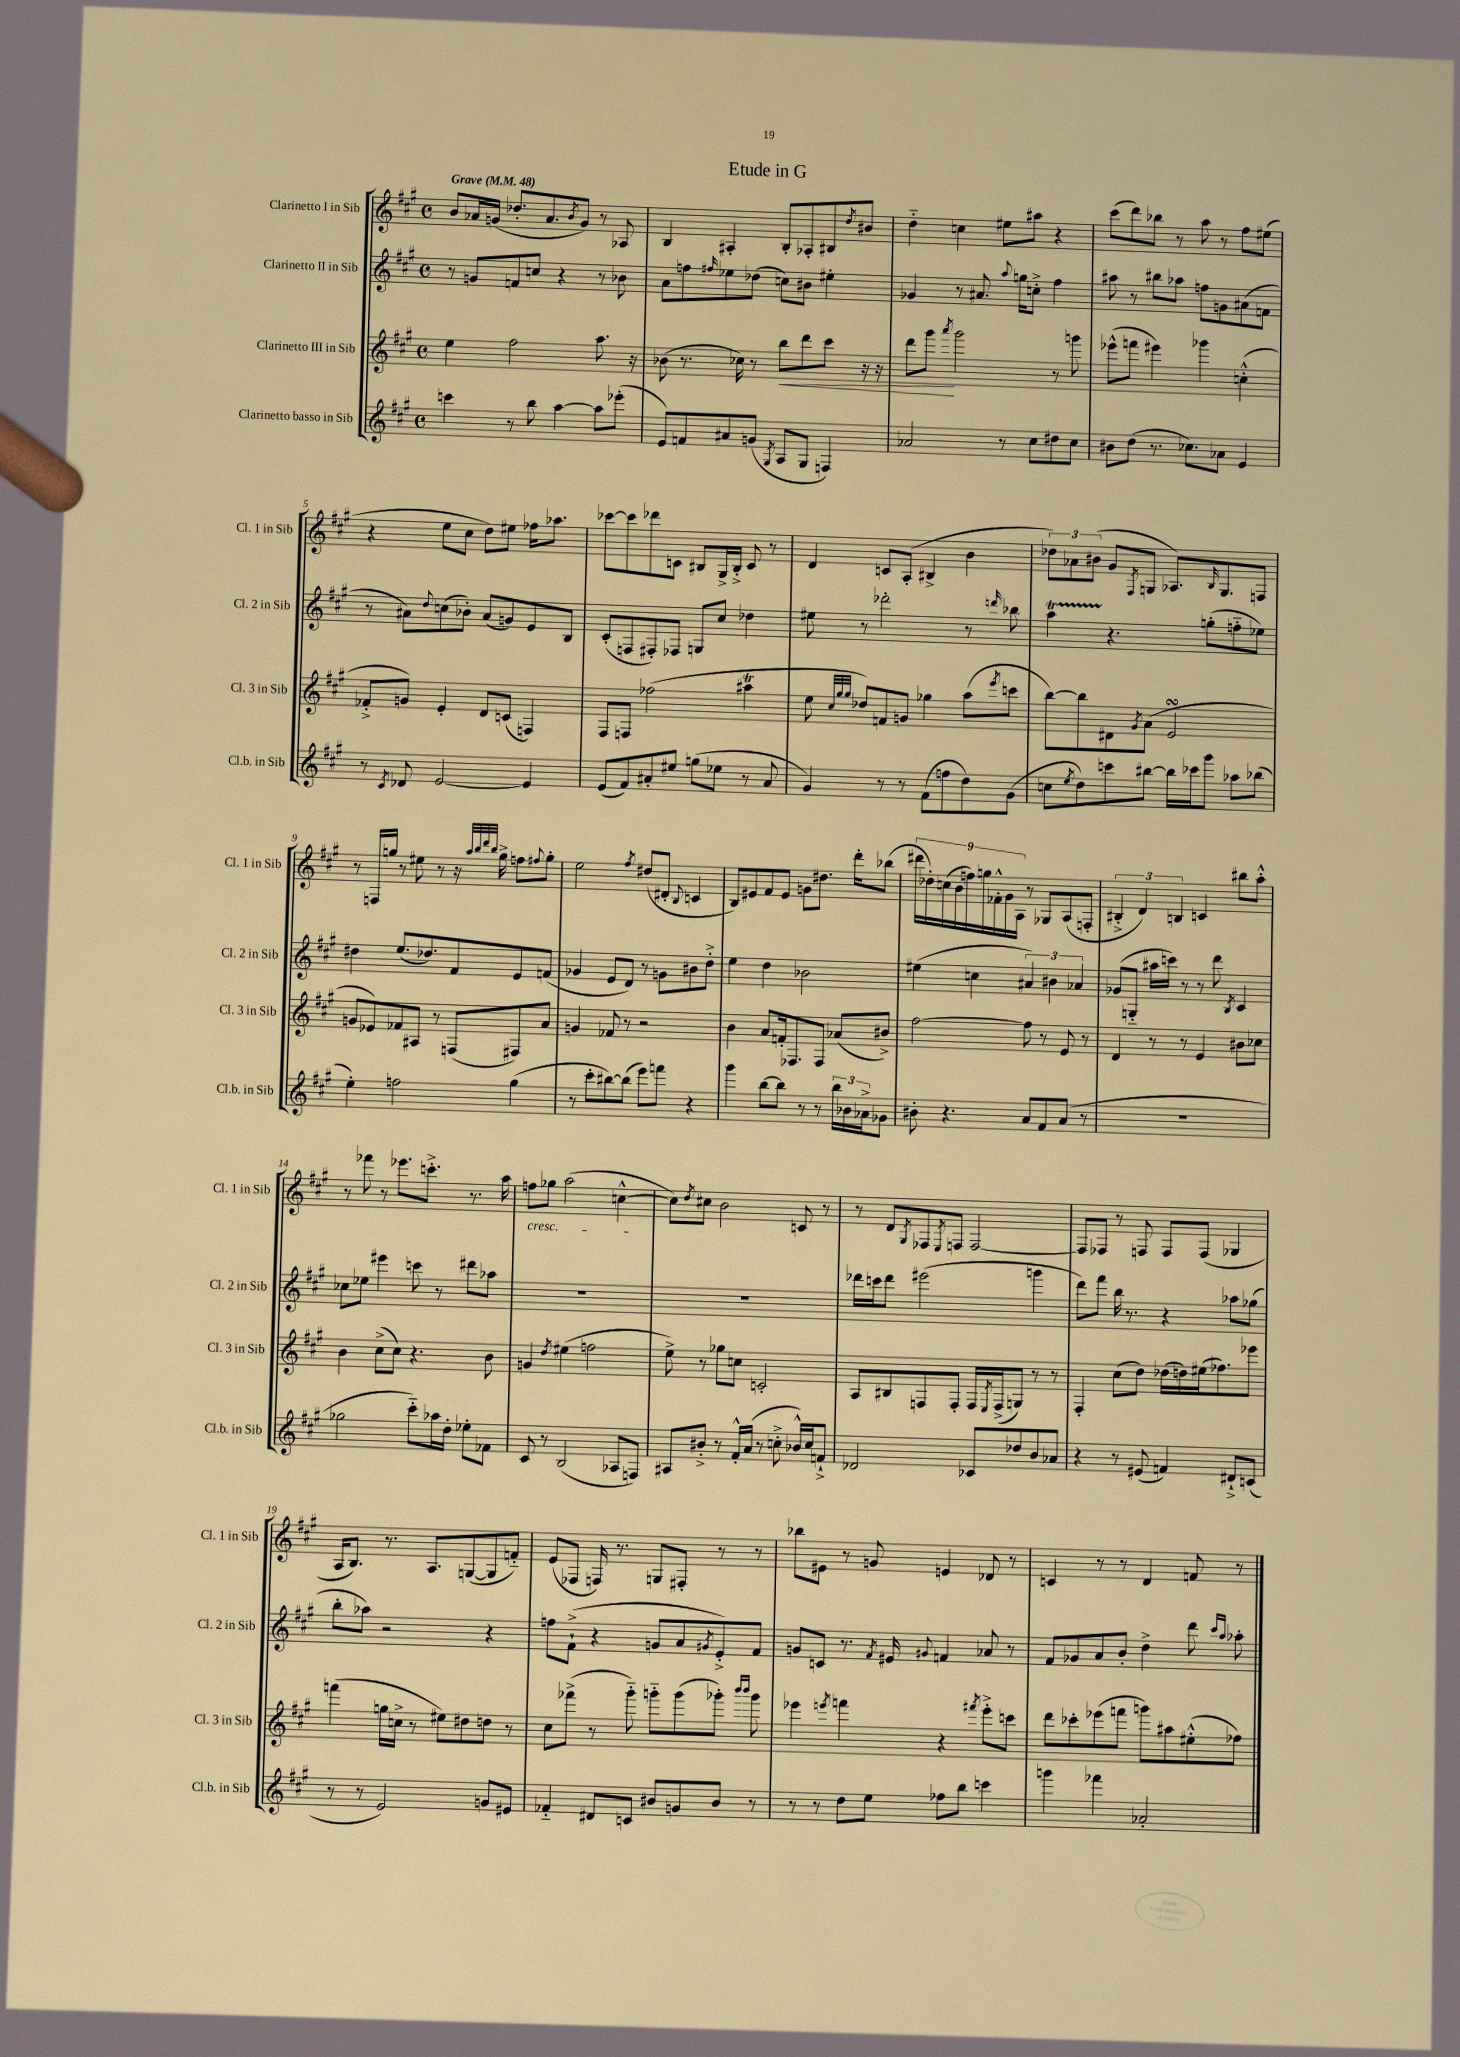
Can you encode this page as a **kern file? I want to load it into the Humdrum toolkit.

**kern	**kern	**dynam	**kern	**kern
*part4	*part3	*part3	*part2	*part1
*staff4	*staff3	*staff3	*staff2	*staff1
*I"Clarinetto basso in Sib	*I"Clarinetto III in Sib	*	*I"Clarinetto II in Sib	*I"Clarinetto I in Sib
*I'Cl.b. in Sib	*I'Cl. 3 in Sib	*	*I'Cl. 2 in Sib	*I'Cl. 1 in Sib
*clefG2	*clefG2	*	*clefG2	*clefG2
*k[f#c#g#]	*k[f#c#g#]	*	*k[f#c#g#]	*k[f#c#g#]
*M4/4	*M4/4	*	*M4/4	*M4/4
*met(c)	*met(c)	*	*met(c)	*met(c)
*MM48	*MM48	*	*MM48	*MM48
=1	=1	=1	=1	=1
!	!	!	!	!LO:TX:a:B:t=Grave
4cccn\	4ee\	.	8r	8b/L
.	.	.	8gn/L	16a-X/L
.	.	.	.	(16gn/JJ
8r	2ff#\	.	8fn/	8.dd-X'/L
8bb\	.	.	8ccn/J	.
.	.	.	.	8.a-/
[4aa\	.	.	4r	.
.	.	.	.	8qb/
.	.	.	.	8g/J)
8aa\L]	8.aa\	.	8r	8r
(8eee-X'\J	.	.	8b-X\	8A-X/
.	16r	.	.	.
=2	=2	=2	=2	=2
8e/L)	(8b-X\	.	8a\L	4B/
8fn/	8.r	.	8ffn\	.
.	.	.	16qqff#X/	.
8a#X/	.	.	8ee-X\	4A#X'/
.	16cc-X\)	.	.	.
(8gn/J	8r	.	(8dd-X\J	.
8qG#/	.	.	.	.
!	!	!LO:HP:b	!	!
8A/L	8bb\L	<	8ccn\L)	8B'/L
8G#/J	8ddd\	.	8b#X\J	8A-X'/
4Fn/)	8ccc#\J	.	4ee#X'\	8B#X/
.	.	.	.	8qdd/
.	16r	.	.	8b#X/J
.	16r	.	.	.
=3	=3	=3	=3	=3
2a-X/	8ddd\L	.	4g-X/	4dd\
.	8ggg#\J	.	.	.
.	8qaaa/	.	.	.
.	2ggg#\	[	8r	4ccn\
.	.	.	8.a#X/	.
8r	.	.	.	8ee#X\L
.	.	.	8qqaa/	.
.	.	.	16ggn\KL	.
8cc#\L	.	.	8ccn'^\J	8aa#X\J
8dd#X\	8r	.	4ff#\	4r
8cc#\J	8gggn\	.	.	.
=4	=4	=4	=4	=4
8b#X\L	(8eee-X^^\L	.	8aa#X\	(8ccc#\L
(8dd\J	8fffn\J	.	8r	8ddd\)
8.r	4eee#X\)	.	8bb#X\L	8bb-X\J
.	.	.	8aa-X\J	8r
8.cc-X\L)	.	.	.	.
.	4ggg-X\	.	8ffn\L	8aa\
8a-X\J	.	.	8gn\	8r
4e/	(4ccn'^^\	.	(8a#X\	8ff#\L
.	.	.	8fn\J	(8ee#X\J
!!LO:LB:g=z
=5	=5	=5	=5	=5
8r	8f-X'^/L	.	8r	4r
8qc#/	.	.	.	.
8d-X/	8gn/J)	.	8a#X\L)	.
.	.	.	8qqdd/	.
[2e/	4e'/	.	(8ccn\	8ee\L
.	.	.	8b-X'\J)	8cc#\J
.	8d/L	.	(8a#/L	8dd\L)
.	(8cn/J	.	8gn/)	8ee#X\J
4e/]	4Fn/)	.	8e/	16ff-X\KL
.	.	.	.	8.aa-X\J
.	.	.	8B/J	.
=6	=6	=6	=6	=6
(8e/L	8F#/L	.	(8c#'/L	[8ccc-X\L
8f#/)	8Fn/J	.	8Fn/	8ccc-\]
8a#X'/	(2ff-X\	.	8F#X'/)	8ddd-X\
8ee#X/J	.	.	8F-X/J	8cn\J
(8ggn\L	.	.	8Gn/L	8B#X/L
8ee-X\J	.	.	8cc#/J	16G#^/L
.	.	.	.	16B#'^/JJ
8r	4aa#Xt\	.	4dd-X\	8c/
8a#/	.	.	.	8r
=7	=7	=7	=7	=7
4g#/)	8ee\	.	8ee#X\	4d/
.	32qqcc#/LLL	.	.	.
.	32qqgg#/	.	.	.
.	32qqgg#/JJJ	.	.	.
.	8dd-X/L)	.	8r	.
8r	8fn/	.	2ddd-X'\	8cn/L
8r	8gn/J	.	.	(8A'/J
(8f#\L	4gg-X\	.	.	4B#X^/
8ffn\	.	.	.	.
8dd\)	(8aa\L	.	8r	4b\
.	8qeee/	.	16qqdddn/	.
(8g#\J	8cccn\J	.	8bb-X\	.
=8	=8	=8	=8	=8
8ccn\L	[8bb\L)	.	4aaT\	12dd-X\L)
.	.	.	.	12a-X\
8qee/	.	.	.	.
8dd\)	8bb\]	.	.	.
.	.	.	.	(12b#X\J
8cccn\	8d#X\	.	4.r	8g#/L
.	8qg#/	.	.	8qF#/
[8bb#X\J	(8a\J	.	.	8Gn/J
16bb#\LL]	2esSSS/	.	.	8.A-X/L)
16ccc-X\J	.	.	.	.
8ggg#\J	.	.	(8ggn'\L	.
.	.	.	.	16qqB/
.	.	.	.	8.G/
8aa-X\L	.	.	8ffn\	.
(8bb-X\J	.	.	8ee-X\J)	8Fn/J
!!LO:LB:g=z
=9	=9	=9	=9	=9
4ee'\)	8gn/L	.	4dd#X\	8r
.	8e-X/)	.	.	16Fn/LL
.	.	.	.	16ggn/JJ
2ffn\	8f-X/	.	(8.ee/L	8r
.	8A#X/J	.	.	8ee#X\
.	.	.	8.dd-X/)	.
.	8r	.	.	8r
.	(8Fn/L	.	8f#/	16r
.	.	.	.	32qqaa/LLL
.	.	.	.	32qqbb/
.	.	.	.	32qqddd/
.	.	.	.	32qqbb/JJJ
.	.	.	.	16gg^\
(4gg#\	8F#X/)	.	8e/	8ffn\L
.	.	.	.	8qqff#X/
.	8a/J	.	(8fn/J	8gg'\J
=10	=10	=10	=10	=10
8r	4gn/	.	4g-X/	2ee\
8ccc#'\L	.	.	.	.
[8bb#X\)	8f-X/	.	8e/L	.
(8bb#\J]	8r	.	8d/J)	.
.	.	.	.	8qff#/
8eee\L)	2r	.	8r	(8dd#X/L
8fffn\J	.	.	8gn\L	8d#X'/J
.	.	.	.	8qqB/
4r	.	.	8b#X\	4cn/
.	.	.	8dd'^\J	.
=11	=11	=11	=11	=11
4ggg#\	4b\	.	4ee\	8B/L)
.	.	.	.	8e#X/
[8bb\L	8a/L	.	4dd\	8f#/
8bb\J]	16fn'/k	.	.	8e#/J
.	8.F-X/	.	.	.
8r	.	.	2b-X\	8gn\L
8r	8F-/J	.	.	8.dd#X\J
24bb\LL	(8a-X/L	.	.	.
24b-X\	.	.	.	.
.	.	.	.	16ddd'\KL
24a-X^\J	.	.	.	.
8g-X\J	8b#X^/J)	.	.	(8bb-X\J
=12	=12	=12	=12	=12
8b#X'\	[2ff#\	.	(4ee#X\	18ddd#X\LL
.	.	.	.	18dd-X'\)
.	.	.	.	(18ccn\
4.r	.	.	.	.
.	.	.	.	18b\
.	.	.	.	18ffn\)
.	.	.	4ccn\	.
.	.	.	.	18ggn\
.	.	.	.	18f-X'^^\
.	.	.	.	18g#\
.	.	.	.	18A\JJ
8a/L	8ff#\]	.	6a#X/)	8r
8f#/	8r	.	.	8G-X/L
.	.	.	6b#X\	.
(8a/J	8e/	.	.	(8A/
.	.	.	6a-X/	.
8r	8r	.	.	8Fn'/J
=13	=13	=13	=13	=13
1r	4d/	.	(8g-X/L	6B#X'^/
.	.	.	8Gn/J	.
.	.	.	.	6d/)
.	8r	.	16aa#X\LL	.
.	.	.	16cccn\JJ)	.
.	.	.	.	6Bn/
.	8r	.	8r	.
.	4e/	.	8r	4cn/
.	.	.	8ddd\	.
.	.	.	8qB/	.
.	8b#X\L	.	4c#/	8bb#X\L
.	8cc-X\J	.	.	8aa'^^\J
!!LO:LB:g=z
=14	=14	=14	=14	=14
2gg-X\	4b\	.	8cc-X\L	8r
.	.	.	8ee-X\J	8fff-X\
.	(8cc#^\L	.	4eee#X\	8r
.	8cc#\J)	.	.	8.eee-X\L
8ccc#\L)	4.r	.	8cccn\	.
.	.	.	.	8.cccn'^\J
16aa-X\L	.	.	8r	.
16dd'\JJ	.	.	.	.
8ee-X'\L	.	.	8ddd#X\L	8.r
8f-X\J	8b\	.	8aa-X\J	.
.	.	.	.	16aa\
=15	=15	=15	=15	=15
!	!	!	!	!LO:TX:b:i:t=cresc.
8c#/	4gn/	.	1r	8ffn\L
8r	.	.	.	8gg-X\J
.	8qdd/	.	.	.
(2B/	(4ee#X\	.	.	(2aa\
.	2ffn\	.	.	.
8A-X/L	.	.	.	[4ccn^^\
8Fn/J)	.	.	.	.
=16	=16	=16	=16	=16
8A#X/L	8ee^\)	.	1r	8cc\L])
.	.	.	.	8qdd/
8b#X'^/J	8r	.	.	8cc#X\J
8r	8gg-X\L	.	.	2b\
16f#'^^/LL	8ccn\J	.	.	.
(16a/JJ	.	.	.	.
8r	2cn'/	.	.	.
8ccn'^\	.	.	.	.
16b-X^^/LL)	.	.	.	8cn/
16cc/J	.	.	.	.
8fn`^/J	.	.	.	8r
=17	=17	=17	=17	=17
2d-X/	8A/L	.	16ddd-X\LL	8r
.	.	.	16cccn\J	.
.	8B#X/	.	8ddd-\J	8d/L
.	.	.	.	8qG#/
.	8Fn/	.	(2eee#X\	8F-X/
.	.	.	.	8qE/
.	8F'/J	.	.	8Fn/J
8c-X/L	16F/LL	.	.	[2F/
.	8qE/	.	.	.
.	(16F^/J	.	.	.
8dd-X/	8Gn/J)	.	.	.
8b/	8r	.	4gggn\	.
8a-X/J	8r	.	.	.
=18	=18	=18	=18	=18
4r	4F#'/	.	8ddd\L)	8F/L]
.	.	.	8fff#\J	8F-X/J
8r	(8cc#\L	.	16bb\	8r
.	.	.	8.r	.
(8e#X/	8dd\J)	.	.	8Fn/
4fn/)	(16dd-X\LL	.	4r	8F/L
.	16ddn\)	.	.	.
.	(16ee#X\J	.	.	(8F/J
.	8.ff-X\)	.	.	.
8d#X`^/L	.	.	8aa-X\L	4G-X/
(8cn/J	8eee-X\J	.	(8gg-X\J	.
!!LO:LB:g=z
=19	=19	=19	=19	=19
8r	(4fffn\	.	8bb'\L	16A/KL
.	.	.	.	8.B/J)
8r	.	.	8aa-X\J)	.
2e/)	16ggn\LL	.	2r	8.r
.	16ccn^\JJ	.	.	.
.	8r	.	.	.
.	.	.	.	8.A/L
.	8ee#X\L)	.	.	.
.	8dd#X\	.	.	([8Gn/
8gn/L	8ddn\J	.	4r	8G/]
8e#X/J	8r	.	.	8fn/J)
=20	=20	=20	=20	=20
4f-X/	8cc#\L	.	8ffn\L	(8e/L
.	(8fff-X^\J	.	(8f#`^\J	8F-X/J
8d#X/L	8r	.	4r	16Fn/)
.	.	.	.	8.r
8cn/J	8ggg#\)	.	.	.
8b#X/L	8gggn\L	.	8gn/L	8Gn/L
8gn/	(8ggg\	.	8a/	8F#X'/J
.	.	.	8qg#X/	.
8b#/J	8ggg-X'\J)	.	8e'^/)	8r
.	16qqbbb/LL	.	.	.
.	16qqbbb/JJ	.	.	.
8r	8ggg-\	.	8f#/J	8r
=21	=21	=21	=21	=21
8r	4eee-X\	.	8gn/L	8bb-X\L
8r	.	.	8cn/J	8e#X\J
.	8qeeen/	.	.	.
8dd\L	4fffn\	.	8.r	8r
8ee\J	.	.	.	8gn/
.	.	.	8qf#/	.
.	.	.	16e#X/	.
.	.	.	8qqg#X/	.
8ff-X\L	4r	.	4fn/	4en/
8bb\J	.	.	.	.
.	8qfff#X/	.	.	.
4cccn\	8eee'^\L	.	8a-X/	8d-X/
.	8cccn\J	.	8r	8r
=22	=22	=22	=22	=22
4gggn\	8ddd\L	.	8f#/L	4cn/
.	8ccc-X'\	.	8g-X/	.
4fff-X\	(8eee-X\	.	8a/	8r
.	8fffn\J	.	8b'/J	8r
2a-X'/	8gggn\L)	.	4dd^\	4d/
.	8aa#X\	.	.	.
.	(8ee#X'^^\	.	8ddd\	8fn/
.	.	.	16qqccc#/LL	.
.	.	.	16qqaa/JJ	.
.	8ff-X\J)	.	8aa-X'\	8r
==	==	==	==	==
*-	*-	*-	*-	*-
